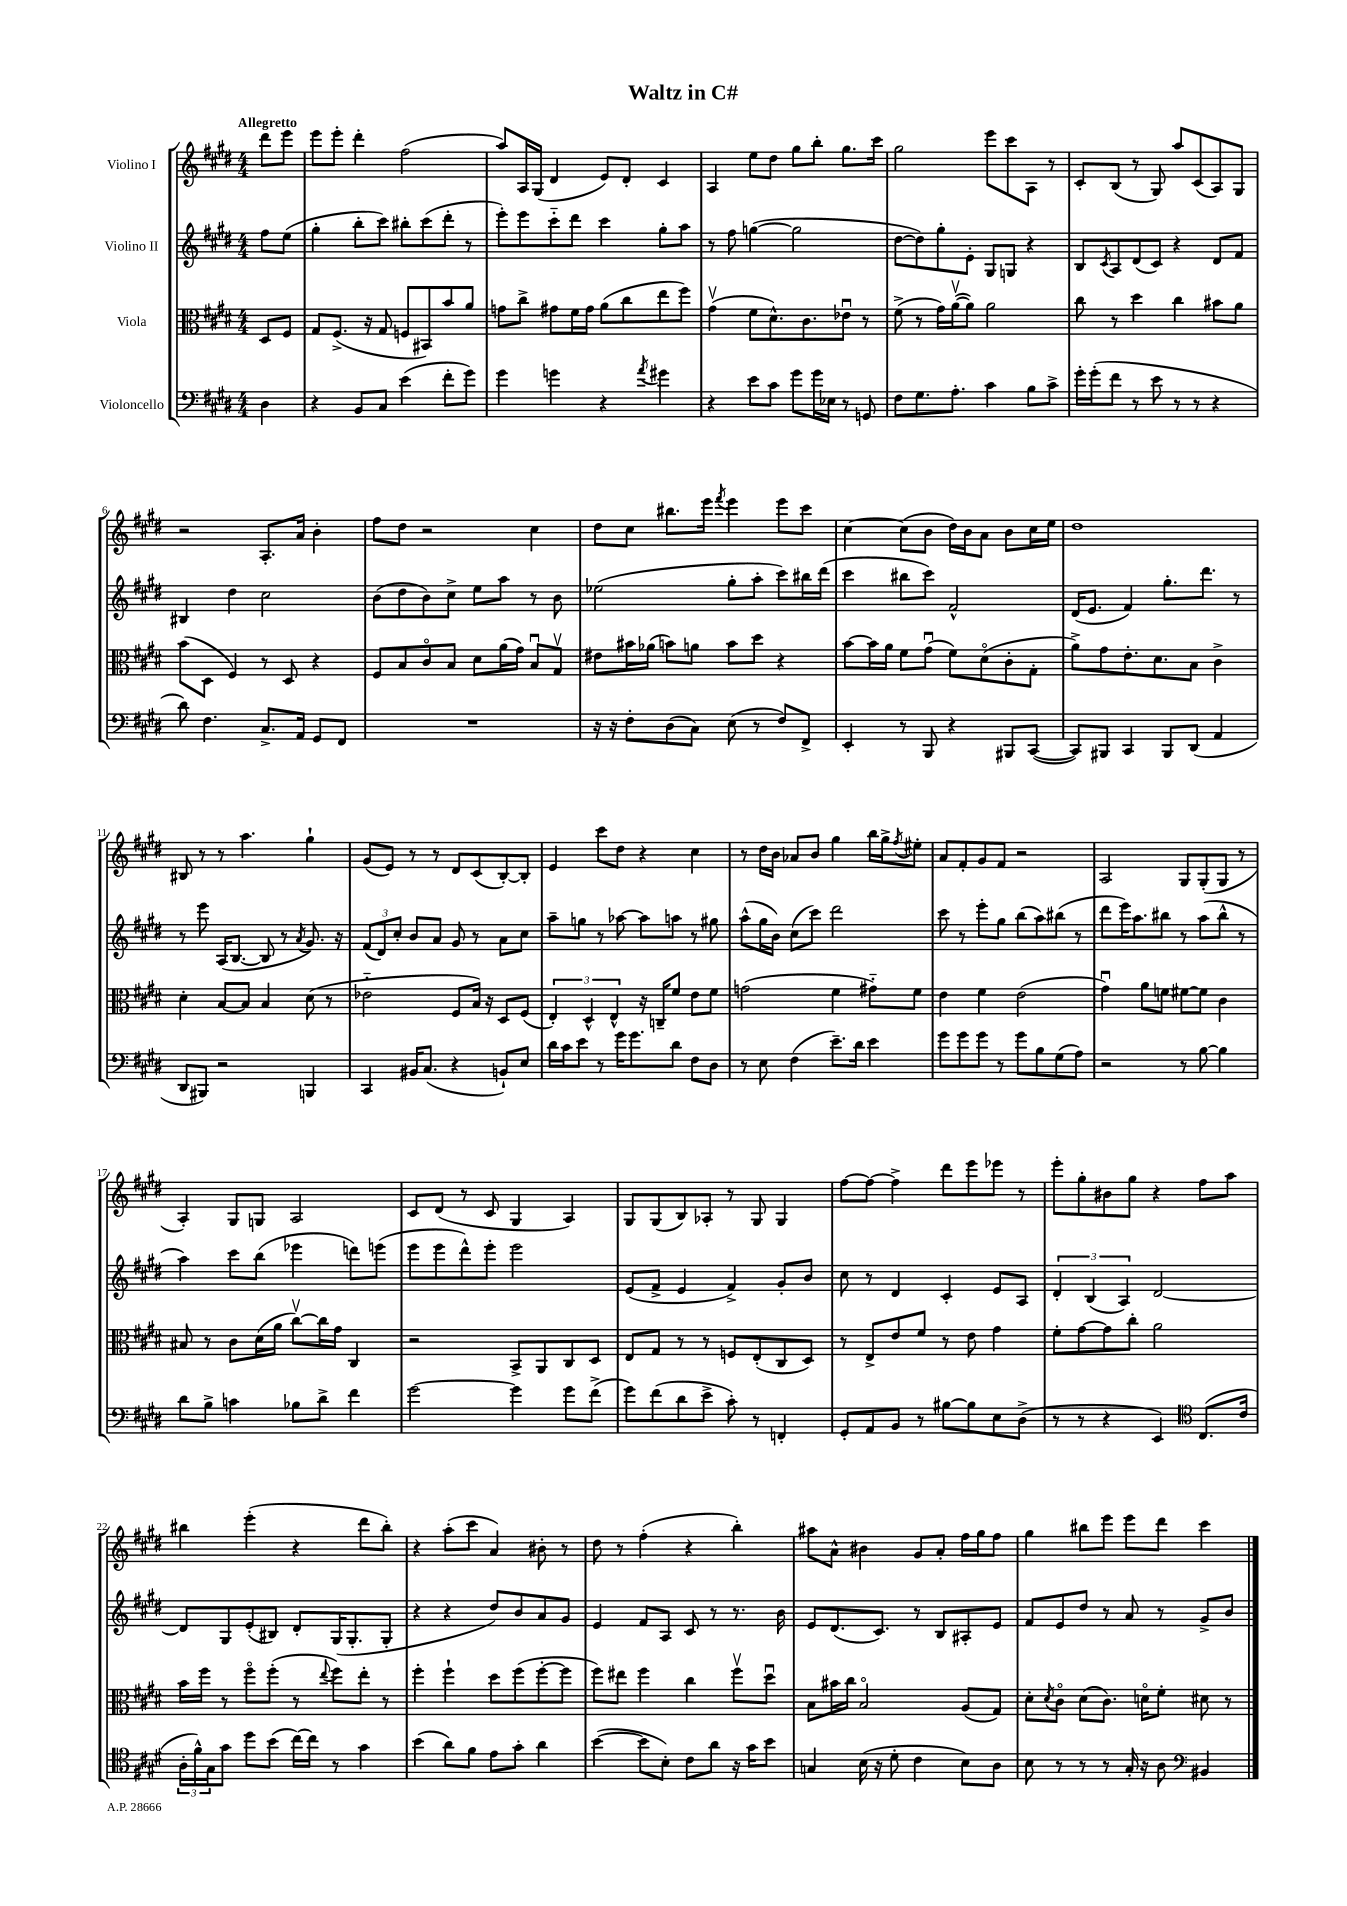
\header { title = "Waltz in C#" }
<<
\new StaffGroup <<
\new Staff = "s0" \with { instrumentName = "Violino I" } {
    \clef treble \key e \major \numericTimeSignature \time 4/4 \partial 4 \tempo "Allegretto"
    dis'''8 e'''8 |
    e'''8 e'''8-. dis'''4-. fis''2( |
    a''8) a16 gis16( dis'4 e'8) dis'8-. cis'4 |
    a4 e''8 dis''8 gis''8 b''8-. gis''8. cis'''16 |
    gis''2 e'''8 cis'''8 a8 r8 |
    cis'8-. b8( r8 gis8) a''8 cis'8( a8) gis8 |
    r2 a8.-. a'16 b'4-. |
    fis''8 dis''8 r2 cis''4 |
    dis''8 cis''8 bis''8. e'''16 \acciaccatura { fis'''8 } e'''4 e'''8 cis'''8 |
    cis''4~ cis''8( b'8 dis''16) b'16 a'8 b'8 cis''16 e''16 |
    dis''1 |
    bis8 r8 r8 a''4. gis''4-! |
    gis'8( e'8) r8 r8 dis'8 cis'8( b8~-.) b8-. |
    e'4 cis'''8 dis''8 r4 cis''4 |
    r8 dis''16 b'16 aes'8 b'8 gis''4 b''16 gis''16-> \acciaccatura { fis''8 } eis''8-. |
    a'8 fis'8-. gis'8 fis'8 r2 |
    a2 gis8 gis8-.( gis8 r8 |
    a4-.) gis8 g8 a2 |
    cis'8 dis'8( r8 cis'8 gis4 a4) |
    gis8 gis8( b8) aes8-. r8 gis8 gis4 |
    fis''8~ fis''8~ fis''4-> dis'''8 e'''8 ees'''8 r8 |
    e'''8-. gis''8-. bis'8 gis''8 r4 fis''8 a''8 |
    bis''4 e'''4-.( r4 dis'''8 bis''8-.) |
    r4 a''8-.( cis'''8 a'4) bis'8-. r8 |
    dis''8 r8 fis''4-.( r4 b''4-.) |
    ais''8 a'8-^ bis'4 gis'8 a'8-. fis''16 gis''16 fis''8 |
    gis''4 bis''8 e'''8 e'''8 dis'''8 cis'''4 \bar "|." |
}
\new Staff = "s1" \with { instrumentName = "Violino II" } {
    \clef treble \key e \major \numericTimeSignature \time 4/4 \partial 4
    fis''8 e''8( |
    gis''4-. b''8-. cis'''8) bis''8-. cis'''8( dis'''8-. r8 |
    e'''8-.) e'''8 cis'''8-_ dis'''8 cis'''4 gis''8-. a''8 |
    r8 fis''8 g''4~( g''2 |
    dis''8~ dis''8) gis''8-. e'8-. gis8 g8 r4 |
    b8 \acciaccatura { cis'8 } a8 dis'8( cis'8) r4 dis'8 fis'8 |
    bis4 dis''4 cis''2 |
    b'8( dis''8 b'8) cis''8-> e''8 a''8 r8 b'8 |
    ees''2( gis''8-. a''8-. cis'''8) bis''16 dis'''16( |
    cis'''4 bis''8 cis'''8) fis'2-^ |
    dis'16( e'8. fis'4) gis''8.-. dis'''8. r8 |
    r8 e'''8 a16( b8.~ b8 r8 \acciaccatura { a'8 } gis'8.) r16 |
    \tuplet 3/2 { fis'8( dis'8) cis''8-. } b'8 a'8 gis'8 r8 a'8 cis''8 |
    a''8-- g''8 r8 aes''8~ aes''8 a''8 r8 gis''8 |
    a''8-^( gis''16 b'16) cis''8( cis'''8) dis'''2 |
    cis'''8 r8 e'''8-. gis''8 b''8( a''8) bis''8( r8 |
    dis'''8 e'''16) a''8. bis''8 r8 a''8( bis''8-^ r8 |
    a''4) cis'''8 b''8( ees'''4 d'''8) e'''8( |
    e'''8 e'''8 dis'''8-^) e'''8-. e'''2 |
    e'8( fis'8-> e'4 fis'4->) gis'8-. b'8 |
    cis''8 r8 dis'4 cis'4-. e'8 a8 |
    \tuplet 3/2 { dis'4-. b4( a4) } dis'2~ |
    dis'8 gis8 e'8-.( bis8) dis'8-. gis16( gis8.-. gis8-. |
    r4 r4 dis''8) b'8 a'8 gis'8 |
    e'4 fis'8 a8 cis'8 r8 r8. b'16 |
    e'8 dis'8.( cis'8.) r8 b8 ais8-. e'8 |
    fis'8 e'8 dis''8 r8 a'8 r8 gis'8-> b'8 \bar "|." |
}
\new Staff = "s2" \with { instrumentName = "Viola" } {
    \clef alto \key e \major \numericTimeSignature \time 4/4 \partial 4
    dis8 fis8 |
    gis8 fis8.->( r16 gis8 f8 bis,8) b'8 a'8 |
    g'8 cis''8-> gis'8 fis'16 gis'16 a'8( cis''8 e''8 fis''8) |
    gis'4\upbow( fis'8 dis'8.-^) cis'8. ees'8\downbow r8 |
    fis'8->( r8 gis'16) a'16~\upbow( a'8) a'2 |
    cis''8 r8 dis''4 cis''4 bis'8 a'8 |
    b'8( dis8 fis4) r8 dis8 r4 |
    fis8 b8 cis'8\flageolet b8 dis'8 a'16( gis'16) b8\downbow gis8\upbow |
    eis'8 bis'16 aes'16( b'8) a'8 b'8 dis''8 r4 |
    b'8~ b'16 a'16 fis'8 gis'8\downbow( fis'8) dis'8\flageolet( cis'8-. gis8-. |
    a'8->) gis'8 e'8.-. dis'8. b8 cis'4-> |
    dis'4-. b8~ b8 b4 dis'8( r8 |
    ees'2-_ fis8 b16) r16 dis8 fis8( |
    \tuplet 3/2 { e4-.) dis4-^ e4-^ } r16 c16-- fis'8 e'8 fis'8 |
    g'2( fis'4 gis'8-_) fis'8 |
    e'4 fis'4 e'2( |
    gis'4\downbow) a'8 f'8 fis'8~ fis'8 cis'4 |
    bis8 r8 cis'8 dis'16( a'16 cis''8~\upbow) cis''16 gis'16 cis4 |
    r2 b,8-> a,8 cis8 dis8 |
    e8 gis8 r8 r8 f8 e8-.( cis8 dis8) |
    r8 e8-> e'8 fis'8 r8 e'8 gis'4 |
    fis'8-. gis'8~ gis'8 cis''8-. a'2 |
    b'16 fis''16 r8 fis''8\flageolet fis''8-.( r8 \appoggiatura { e''8 } fis''8) e''8-. r8 |
    fis''4-. fis''4-! dis''8 fis''8( fis''8~-. fis''8 |
    fis''8) eis''8 fis''4 cis''4 fis''8\upbow dis''8\downbow |
    b8 bis'16 cis''16 b2\flageolet a8( gis8) |
    dis'8-. \acciaccatura { dis'8 } cis'8\flageolet dis'8( cis'8.) d'16\flageolet fis'8-. dis'8 r8 \bar "|." |
}
\new Staff = "s3" \with { instrumentName = "Violoncello" } {
    \clef bass \key e \major \numericTimeSignature \time 4/4 \partial 4
    dis4 |
    r4 b,8 cis8 e'4( fis'8-. gis'8) |
    gis'4 g'4 r4 \acciaccatura { a'8 } gis'4 |
    r4 e'8 cis'8 gis'8 gis'16 ees16 r8 g,8 |
    fis8 gis8. a8.-. cis'4 b8 cis'8-> |
    gis'16-. gis'16-.( fis'8 r8 e'8 r8 r8 r4 |
    dis'8) fis4. cis8.-> a,16 gis,8 fis,8 |
    R1 |
    r16 r16 fis8-. dis8( cis8) e8( r8 fis8) fis,8-> |
    e,4-. r8 b,,8 r4 bis,,8 cis,8~( |
    cis,8) bis,,8 cis,4 bis,,8 dis,8( a,4 |
    dis,8 bis,,8) r2 b,,4 |
    cis,4 bis,16 cis8.( r4 b,8-!) e8 |
    dis'16 cis'16 e'8 r8 gis'16 gis'8. dis'8 fis8 dis8 |
    r8 e8 fis4( e'8.--) dis'16 e'4 |
    gis'8 gis'8 gis'8 r8 gis'8 b8 gis8( a8) |
    r2 r8 b8~ b4 |
    dis'8 b8-> c'4 bes8 dis'8-> fis'4 |
    gis'2~ gis'4 gis'8 fis'8->( |
    gis'8) fis'8( dis'8 e'8-> cis'8-.) r8 f,4-. |
    gis,8-. a,8 b,8 r8 bis8~ bis8 e8 dis8->( |
    r8 r8 r4 e,4) \clef tenor cis8.( cis'16 |
    \tuplet 3/2 { a16-. fis'16-^) gis16 } gis'8 dis''8 b'8( cis''16~) cis''16 r8 gis'4 |
    b'4( a'8) fis'8 e'8 gis'8-. a'4 |
    b'4~( b'8 b8-.) cis'8 a'8 r16 gis'16 b'8 |
    g4 b16( r16 dis'8-. cis'4 b8) a8 |
    b8 r8 r8 r8 gis16-. r16 a8 \clef bass bis,4 \bar "|." |
}
>>
>>
